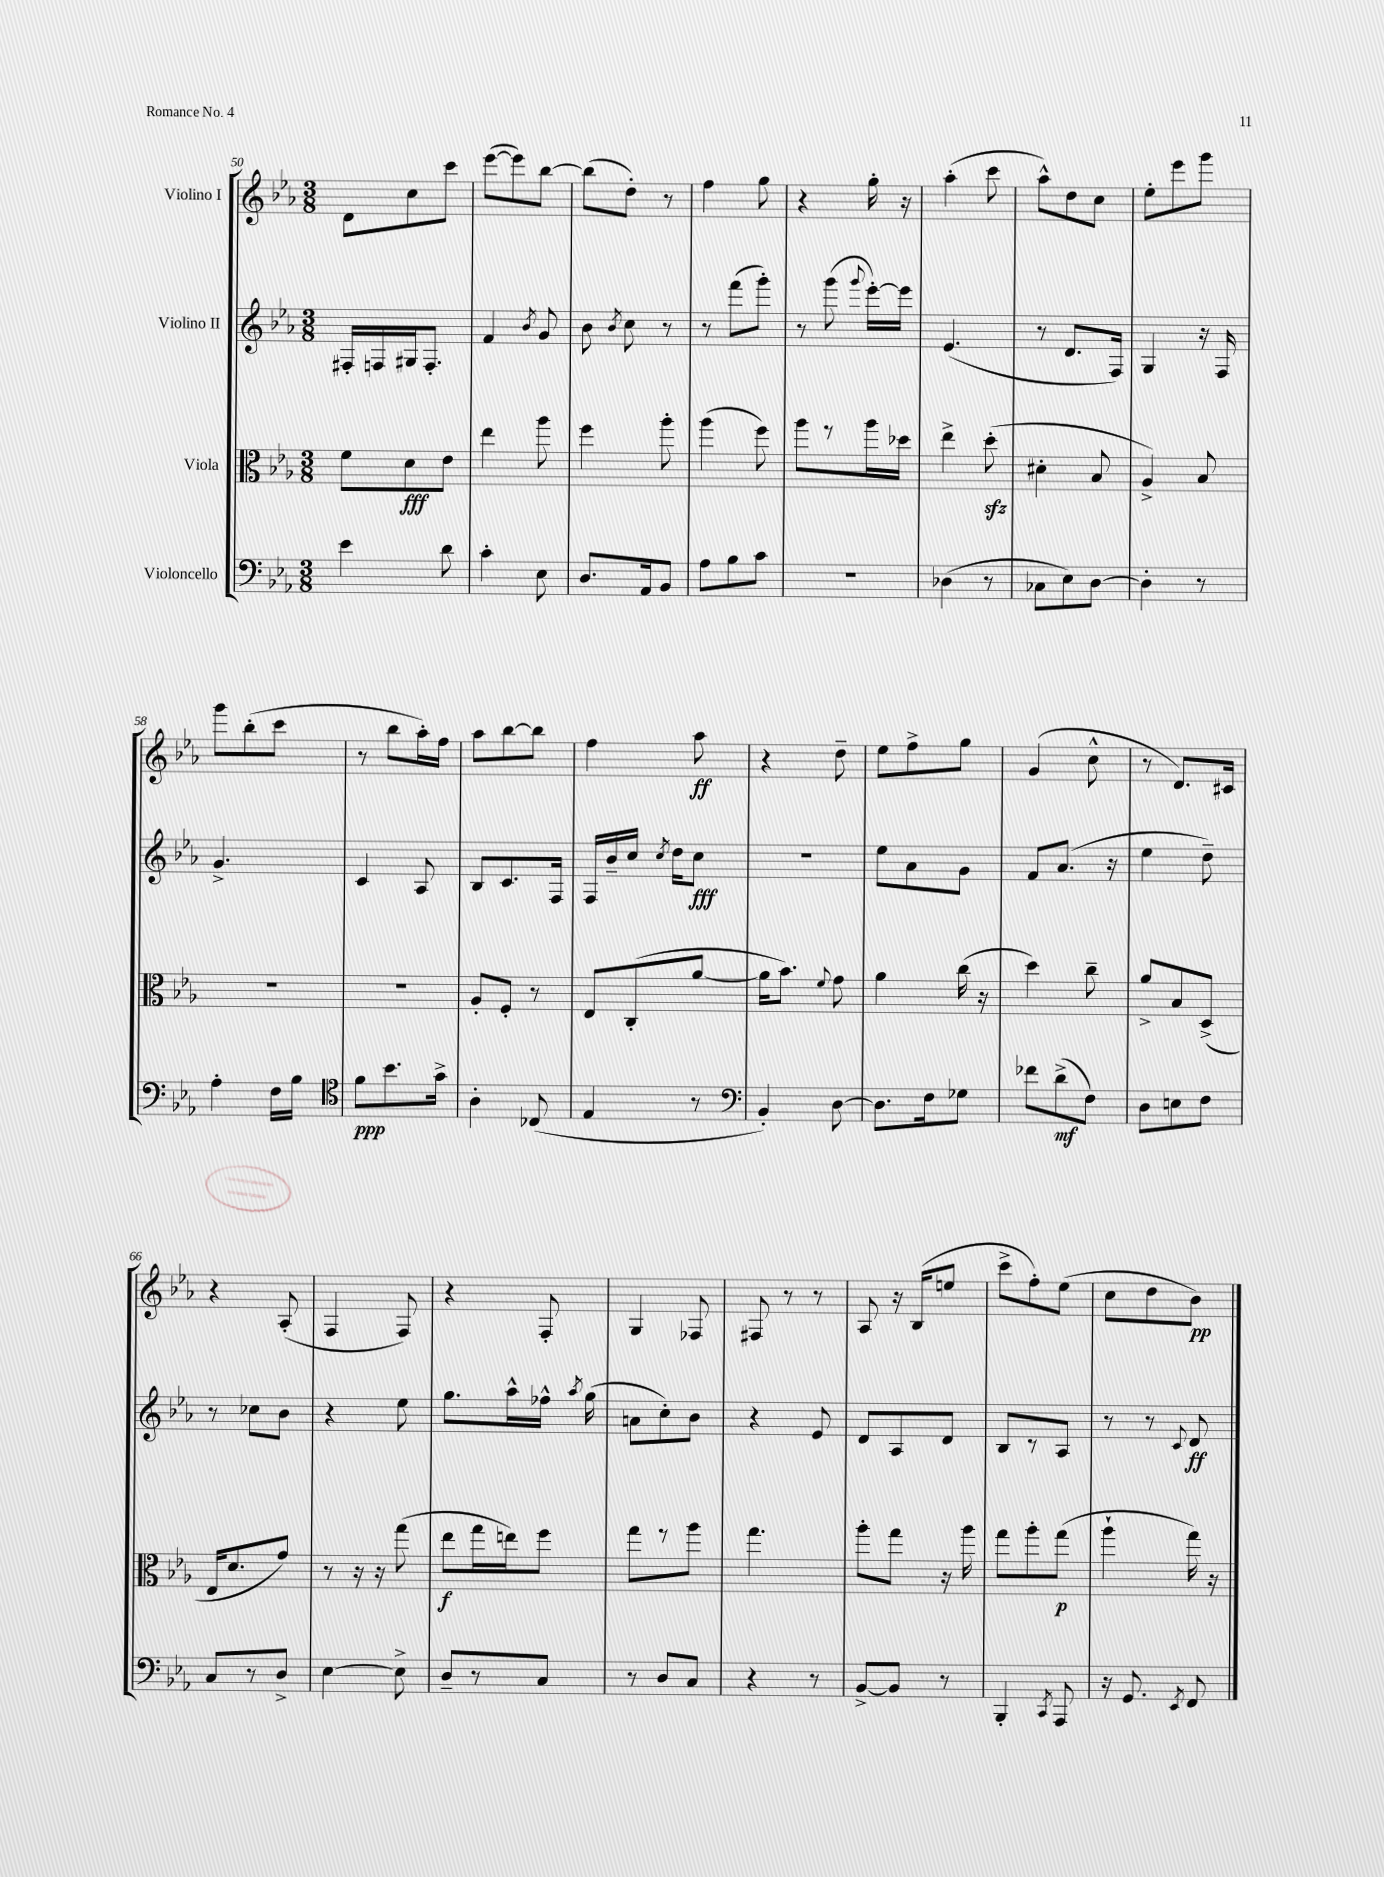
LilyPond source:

<<
\new StaffGroup <<
\new Staff = "s0" \with { instrumentName = "Violino I" } {
    \clef treble \key ees \major \numericTimeSignature \time 3/8
    \autoBeamOff d'8[ c''8 c'''8] |
    ees'''8[~( ees'''8) bes''8]~ |
    bes''8[( d''8]-.) r8 |
    f''4 g''8 |
    r4 g''16-. r16 |
    aes''4-.( c'''8 |
    aes''8[-^) d''8 c''8] |
    ees''8[-. ees'''8 g'''8] |
    g'''8[ bes''8-.( c'''8] |
    r8 bes''8[ aes''16-.) f''16] |
    aes''8[ bes''8~ bes''8] |
    f''4 aes''8\ff |
    r4 d''8-- |
    ees''8[ f''8-> g''8] |
    g'4( c''8-^ |
    r8 d'8.[) cis'16] |
    r4 aes8-.( |
    f4 f8) |
    r4 f8-. |
    g4 fes8 |
    fis8 r8 r8 |
    aes8 r16 bes16[( e''8] |
    c'''8[-> f''8-.) ees''8]( |
    c''8[ d''8 bes'8]\pp) \bar "|." |
}
\new Staff = "s1" \with { instrumentName = "Violino II" } {
    \clef treble \key ees \major \numericTimeSignature \time 3/8
    \autoBeamOff fis16[-. f16 gis16 f8.]-. |
    f'4 \acciaccatura { bes'8 } g'8 |
    bes'8 \acciaccatura { bes'8 } c''8 r8 |
    r8 f'''8[( g'''8]-.) |
    r8 g'''8( \appoggiatura { g'''8 } ees'''16[~-.) ees'''16] |
    ees'4.( |
    r8 d'8.[ f16]) |
    g4 r16 f16 |
    g'4.-> |
    c'4 aes8 |
    bes8[ c'8. f16] |
    f16[ bes'16-- c''16] \acciaccatura { c''8 } d''16[ c''8]\fff |
    R4. |
    ees''8[ aes'8 g'8] |
    f'8[ aes'8.]( r16 |
    ees''4 d''8--) |
    r8 ces''8[ bes'8] |
    r4 ees''8 |
    g''8.[ aes''16-^ fes''16]-^ \acciaccatura { aes''8 } g''16( |
    a'8[ c''8-.) bes'8] |
    r4 ees'8 |
    d'8[ aes8 d'8] |
    bes8[ r8 aes8] |
    r8 r8 \appoggiatura { c'8 } d'8\ff \bar "|." |
}
\new Staff = "s2" \with { instrumentName = "Viola" } {
    \clef alto \key ees \major \numericTimeSignature \time 3/8
    \autoBeamOff f'8[ d'8\fff ees'8] |
    ees''4 aes''8 |
    f''4 aes''8-. |
    aes''4( f''8) |
    aes''8[ r8 aes''16 des''16] |
    ees''4-> d''8-.\sfz( |
    dis'4-. bes8 |
    aes4->) bes8 |
    R4. |
    R4. |
    aes8[-. f8]-. r8 |
    ees8[ c8-.( aes'8]~ |
    aes'16[ bes'8.]) \appoggiatura { f'8 } g'8 |
    aes'4 c''16( r16 |
    d''4) c''8-- |
    aes'8[-> bes8 d8]->( |
    ees16[ d'8. g'8]) |
    r8 r16 r16 g''8( |
    ees''8[\f g''16 e''16) f''8] |
    g''8[ r8 aes''8] |
    g''4. |
    aes''8[-. g''8] r16 aes''16 |
    g''8[ aes''8-. g''8]\p( |
    aes''4-! g''16) r16 \bar "|." |
}
\new Staff = "s3" \with { instrumentName = "Violoncello" } {
    \clef bass \key ees \major \numericTimeSignature \time 3/8
    \autoBeamOff ees'4 d'8 |
    c'4-. ees8 |
    d8.[ aes,16 bes,8] |
    aes8[ bes8 c'8] |
    R4. |
    des4( r8 |
    ces8[ ees8) d8]~ |
    d4-. r8 |
    aes4-. f16[ bes16] |
    \clef tenor f'8[\ppp bes'8. g'16]-> |
    aes4-. ces8( |
    ees4 r8 |
    \clef bass bes,4-.) d8~ |
    d8.[ f16 ges8] |
    fes'8[ d'8->\mf( f8]) |
    d8[ e8 f8] |
    c8[ r8 d8]-> |
    ees4~ ees8-> |
    d8[-- r8 c8] |
    r8 d8[ c8] |
    r4 r8 |
    bes,8[~-> bes,8] r8 |
    bes,,4-. \acciaccatura { c,8 } aes,,8 |
    r16 g,8. \acciaccatura { ees,8 } f,8 \bar "|." |
}
>>
>>
\layout { \context { \Score currentBarNumber = #50 } }
